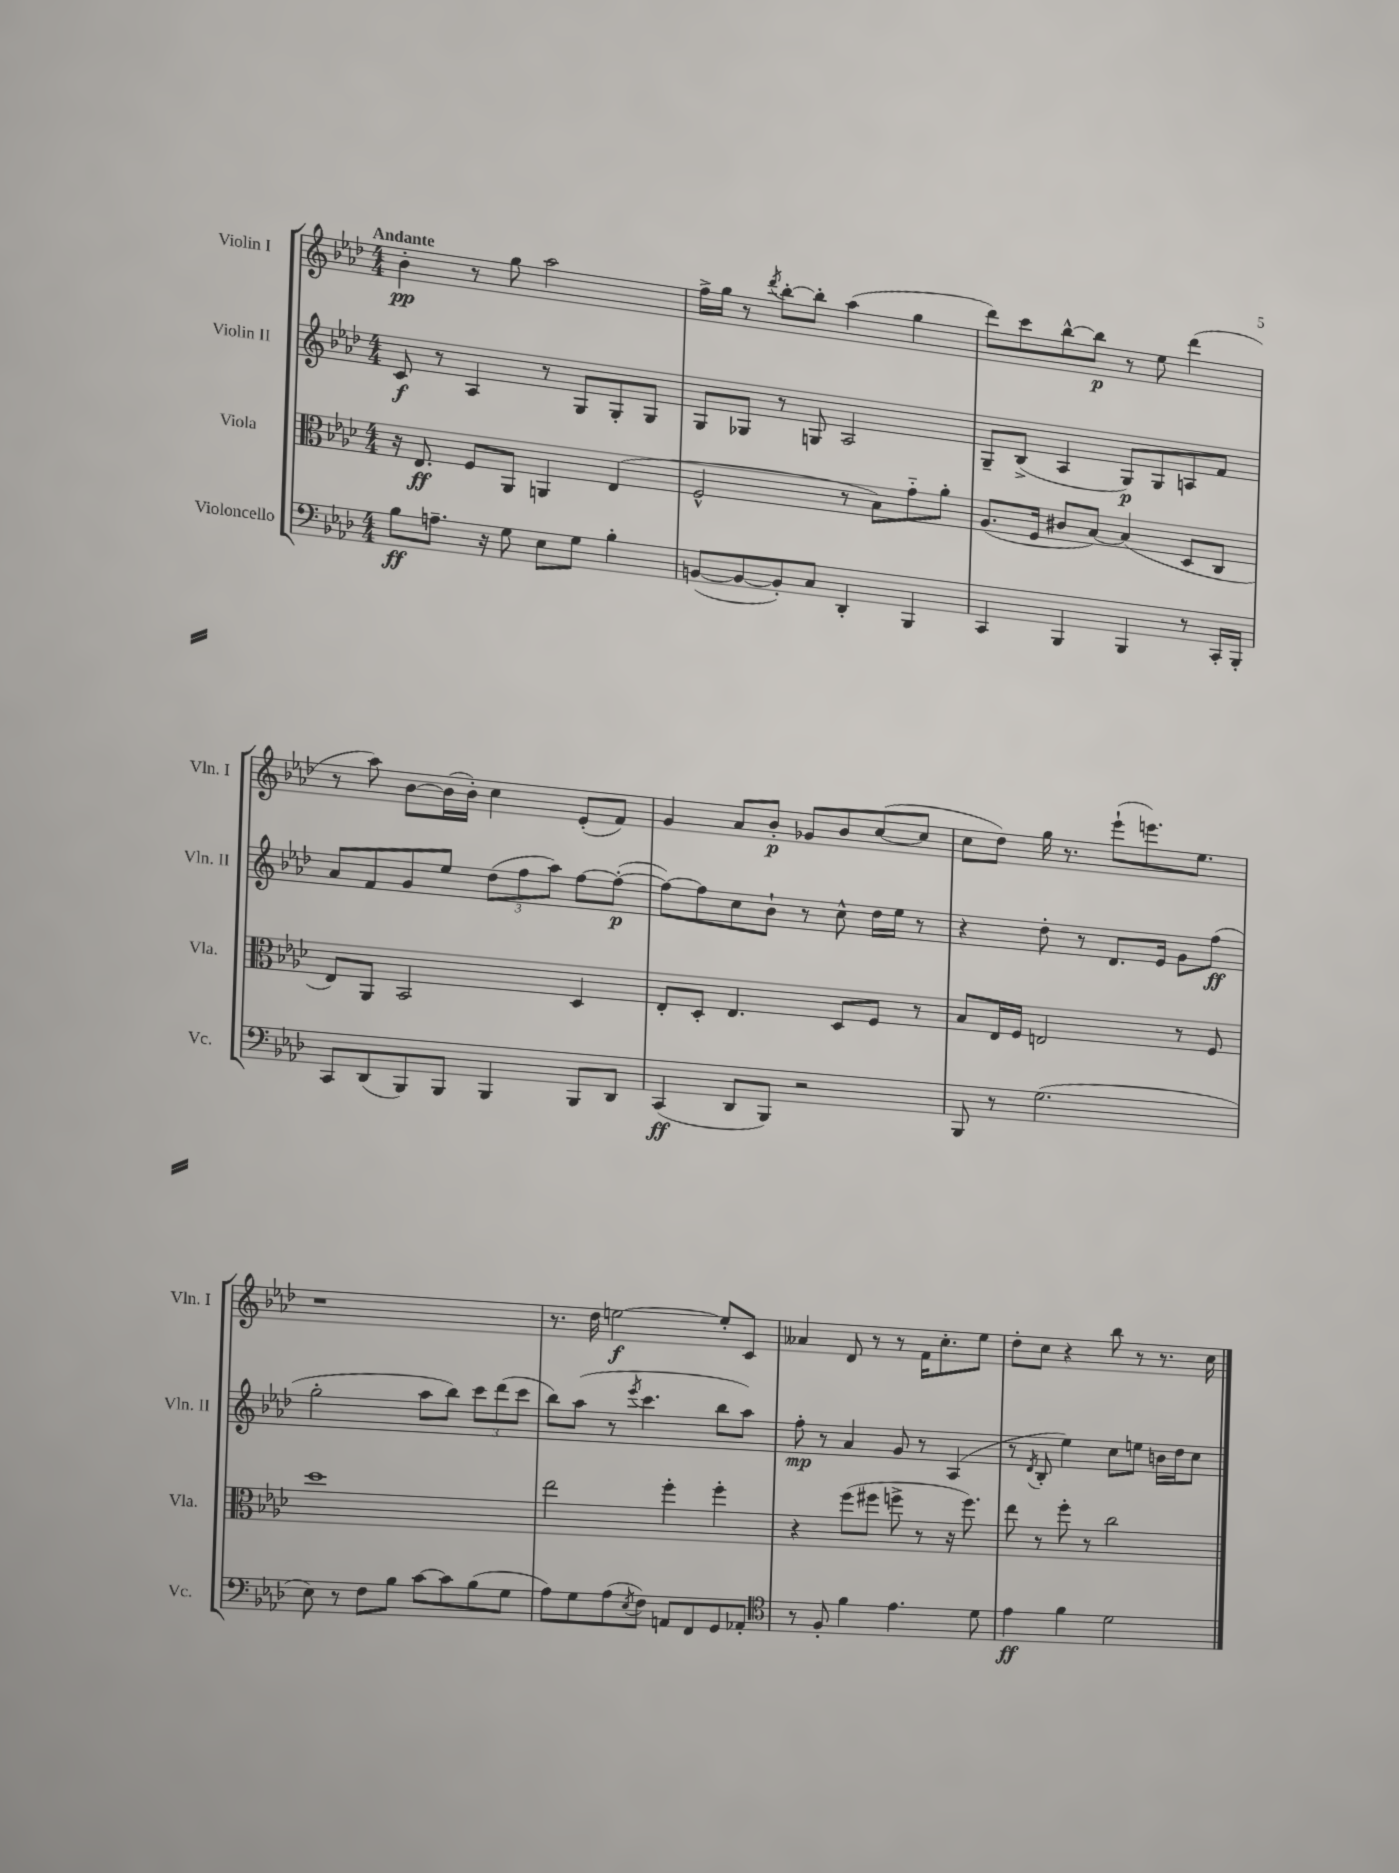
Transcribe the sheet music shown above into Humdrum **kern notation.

**kern	**dynam	**kern	**dynam	**kern	**dynam	**kern	**dynam
*part4	*part4	*part3	*part3	*part2	*part2	*part1	*part1
*staff4	*staff4	*staff3	*staff3	*staff2	*staff2	*staff1	*staff1
*I"Violoncello	*	*I"Viola	*	*I"Violin II	*	*I"Violin I	*
*I'Vc.	*	*I'Vla.	*	*I'Vln. II	*	*I'Vln. I	*
*clefF4	*	*clefC3	*	*clefG2	*	*clefG2	*
*k[b-e-a-d-]	*	*k[b-e-a-d-]	*	*k[b-e-a-d-]	*	*k[b-e-a-d-]	*
*M4/4	*	*M4/4	*	*M4/4	*	*M4/4	*
=1	=1	=1	=1	=1	=1	=1	=1
!	!	!	!	!	!	!LO:TX:a:B:t=Andante	!
8B-\L	ff	16r	.	8c/	f	4b-'\	pp
.	.	8.E-/	ff	.	.	.	.
8.An~\J	.	.	.	8r	.	.	.
.	.	8F/L	.	4A-/	.	8r	.
16r	.	.	.	.	.	.	.
8G\	.	8AA-/J	.	.	.	8gg\	.
8E-\L	.	4AAn/	.	8r	.	2aa-\	.
8G\J	.	.	.	8G/L	.	.	.
4B-'\	.	(4E-/	.	8G'/	.	.	.
.	.	.	.	8G/J	.	.	.
=2	=2	=2	=2	=2	=2	=2	=2
([8BBn/L	.	2F^^/	.	8G/L	.	16ff^\LL	.
.	.	.	.	.	.	16gg\JJ	.
8BB/_	.	.	.	8G-X/J	.	8r	.
.	.	.	.	.	.	8qddd-/	.
8BB'/])	.	.	.	8r	.	[8bb-'\L	.
8C/J	.	.	.	8Gn/	.	8bb-'\J]	.
4DD-'/	.	8r	.	2A-/	.	(4aa-\	.
.	.	8B-\L)	.	.	.	.	.
4BBB-/	.	8g\	.	.	.	4gg\	.
.	.	8a-'\J	.	.	.	.	.
=3	=3	=3	=3	=3	=3	=3	=3
4CC/	.	(8.A-/L	.	8G~/L	.	8ddd-\L)	.
.	.	.	.	(8B-^/J	.	8ccc\	.
.	.	16F/Jk	.	.	.	.	.
4BBB-/	.	8c#X/L	.	4A-/	.	[8bb-^^\	.
.	.	[8B-/J)	.	.	.	8bb-\J]	p
4BBB-/	.	(4B-/]	.	8G/L)	p	8r	.
.	.	.	.	8G/	.	8ee-\	.
8r	.	8D-/L	.	8An/	.	(4ddd-\	.
16CC'/LL	.	8C/J	.	8f/J	.	.	.
16BBB-'/JJ	.	.	.	.	.	.	.
!!LO:LB:g=z
=4	=4	=4	=4	=4	=4	=4	=4
8CC/L	.	8E-/L)	.	8a-/L	.	8r	.
(8DD-/	.	8AA-/J	.	8f/	.	8aa-\)	.
8BBB-/)	.	2BB-/	.	8g/	.	[8b-\L	.
8BBB-/J	.	.	.	8ee-/J	.	(16b-\L]	.
.	.	.	.	.	.	16b-'\JJ)	.
4BBB-/	.	.	.	(12dd-\L	.	4cc\	.
.	.	.	.	12ff\	.	.	.
.	.	.	.	12aa-\J)	.	.	.
8BBB-/L	.	4D-/	.	[8ff\L	.	(8e-'/L	.
8DD-/J	.	.	.	(8ff'\J_	p	8f/J)	.
=5	=5	=5	=5	=5	=5	=5	=5
(4CC/	ff	8E-'/L	.	8ff\L_)	.	4g/	.
.	.	8D-'/J	.	8ff\]	.	.	.
8DD-/L	.	4.E-/	.	8cc\	.	8a-/L	.
8BBB-/J)	.	.	.	8b-`\J	.	8b-'/J	p
2r	.	.	.	8r	.	8g-X/L	.
.	.	8D-/L	.	8cc^^\	.	8b-/	.
.	.	8F/J	.	16dd-\LL	.	([8cc/	.
.	.	.	.	16ee-\JJ	.	.	.
.	.	8r	.	8r	.	8cc/J]	.
=6	=6	=6	=6	=6	=6	=6	=6
8BBB-/	.	8B-/L	.	4r	.	8cc\L	.
8r	.	16E-/L	.	.	.	8dd-\J)	.
.	.	16F/JJ	.	.	.	.	.
(2.G\	.	2En/	.	8dd-'\	.	16gg\	.
.	.	.	.	.	.	8.r	.
.	.	.	.	8r	.	.	.
.	.	.	.	8.d-/L	.	(8eee-`\L	.
.	.	.	.	.	.	8.eeen\)	.
.	.	.	.	16e-/Jk	.	.	.
.	.	8r	.	8g\L	.	.	.
.	.	.	.	.	.	8.ee-\J	.
.	.	8F/	.	(8ff\J	ff	.	.
!!LO:LB:g=z
=7	=7	=7	=7	=7	=7	=7	=7
8E-\)	.	1dd-	.	2gg'\	.	1r	.
8r	.	.	.	.	.	.	.
8F\L	.	.	.	.	.	.	.
8B-\J	.	.	.	.	.	.	.
[8c\L	.	.	.	8aa-\L	.	.	.
8c\]	.	.	.	8bb-\J)	.	.	.
(8B-\	.	.	.	12ccc\L	.	.	.
.	.	.	.	(12ddd-\	.	.	.
8G\J	.	.	.	.	.	.	.
.	.	.	.	12ccc\J	.	.	.
=8	=8	=8	=8	=8	=8	=8	=8
8A-\L)	.	2ee-\	.	8bb-\L)	.	8.r	.
8G\	.	.	.	(8aa-\J	.	.	.
.	.	.	.	.	.	16dd-\	.
(8A-\	.	.	.	8r	.	[2een\	f
8qE-/	.	.	.	8qeee-/	.	.	.
8F\J)	.	.	.	4.ccc\	.	.	.
8AAn/L	.	4ff'\	.	.	.	.	.
8FF/	.	.	.	.	.	.	.
8GG/	.	4ff'\	.	8bb-\L	.	8ee'/L]	.
8AA-X'/J	.	.	.	8aa-\J)	.	8c/J	.
=9	=9	=9	=9	=9	=9	=9	=9
*clefC4	*	*	*	*	*	*	*
8r	.	4r	.	8ff'\	mp	4a--X/	.
8F'/	.	.	.	8r	.	.	.
4f\	.	(8ff\L	.	4a-/	.	8d-/	.
.	.	8ff#X\J	.	.	.	8r	.
4.e-\	.	8ffn^\	.	8g/	.	8r	.
.	.	8r	.	8r	.	16f\KL	.
.	.	.	.	.	.	8.cc'\	.
.	.	16r	.	(4A-/	.	.	.
.	.	8.ff\)	.	.	.	.	.
8d-\	.	.	.	.	.	8ee-\J	.
=10	=10	=10	=10	=10	=10	=10	=10
4e-\	ff	8ee-\	.	8r	.	8dd-'\L	.
.	.	.	.	8qd-/	.	.	.
.	.	8r	.	8B-'/	.	8cc\J	.
4f\	.	8ff'\	.	4ee-\)	.	4r	.
.	.	8r	.	.	.	.	.
2d-\	.	2cc\	.	8cc\L	.	8bb-\	.
.	.	.	.	8een\J	.	8r	.
.	.	.	.	16bn\LL	.	8.r	.
.	.	.	.	16dd-\J	.	.	.
.	.	.	.	8cc\J	.	.	.
.	.	.	.	.	.	16cc\	.
==	==	==	==	==	==	==	==
*-	*-	*-	*-	*-	*-	*-	*-
